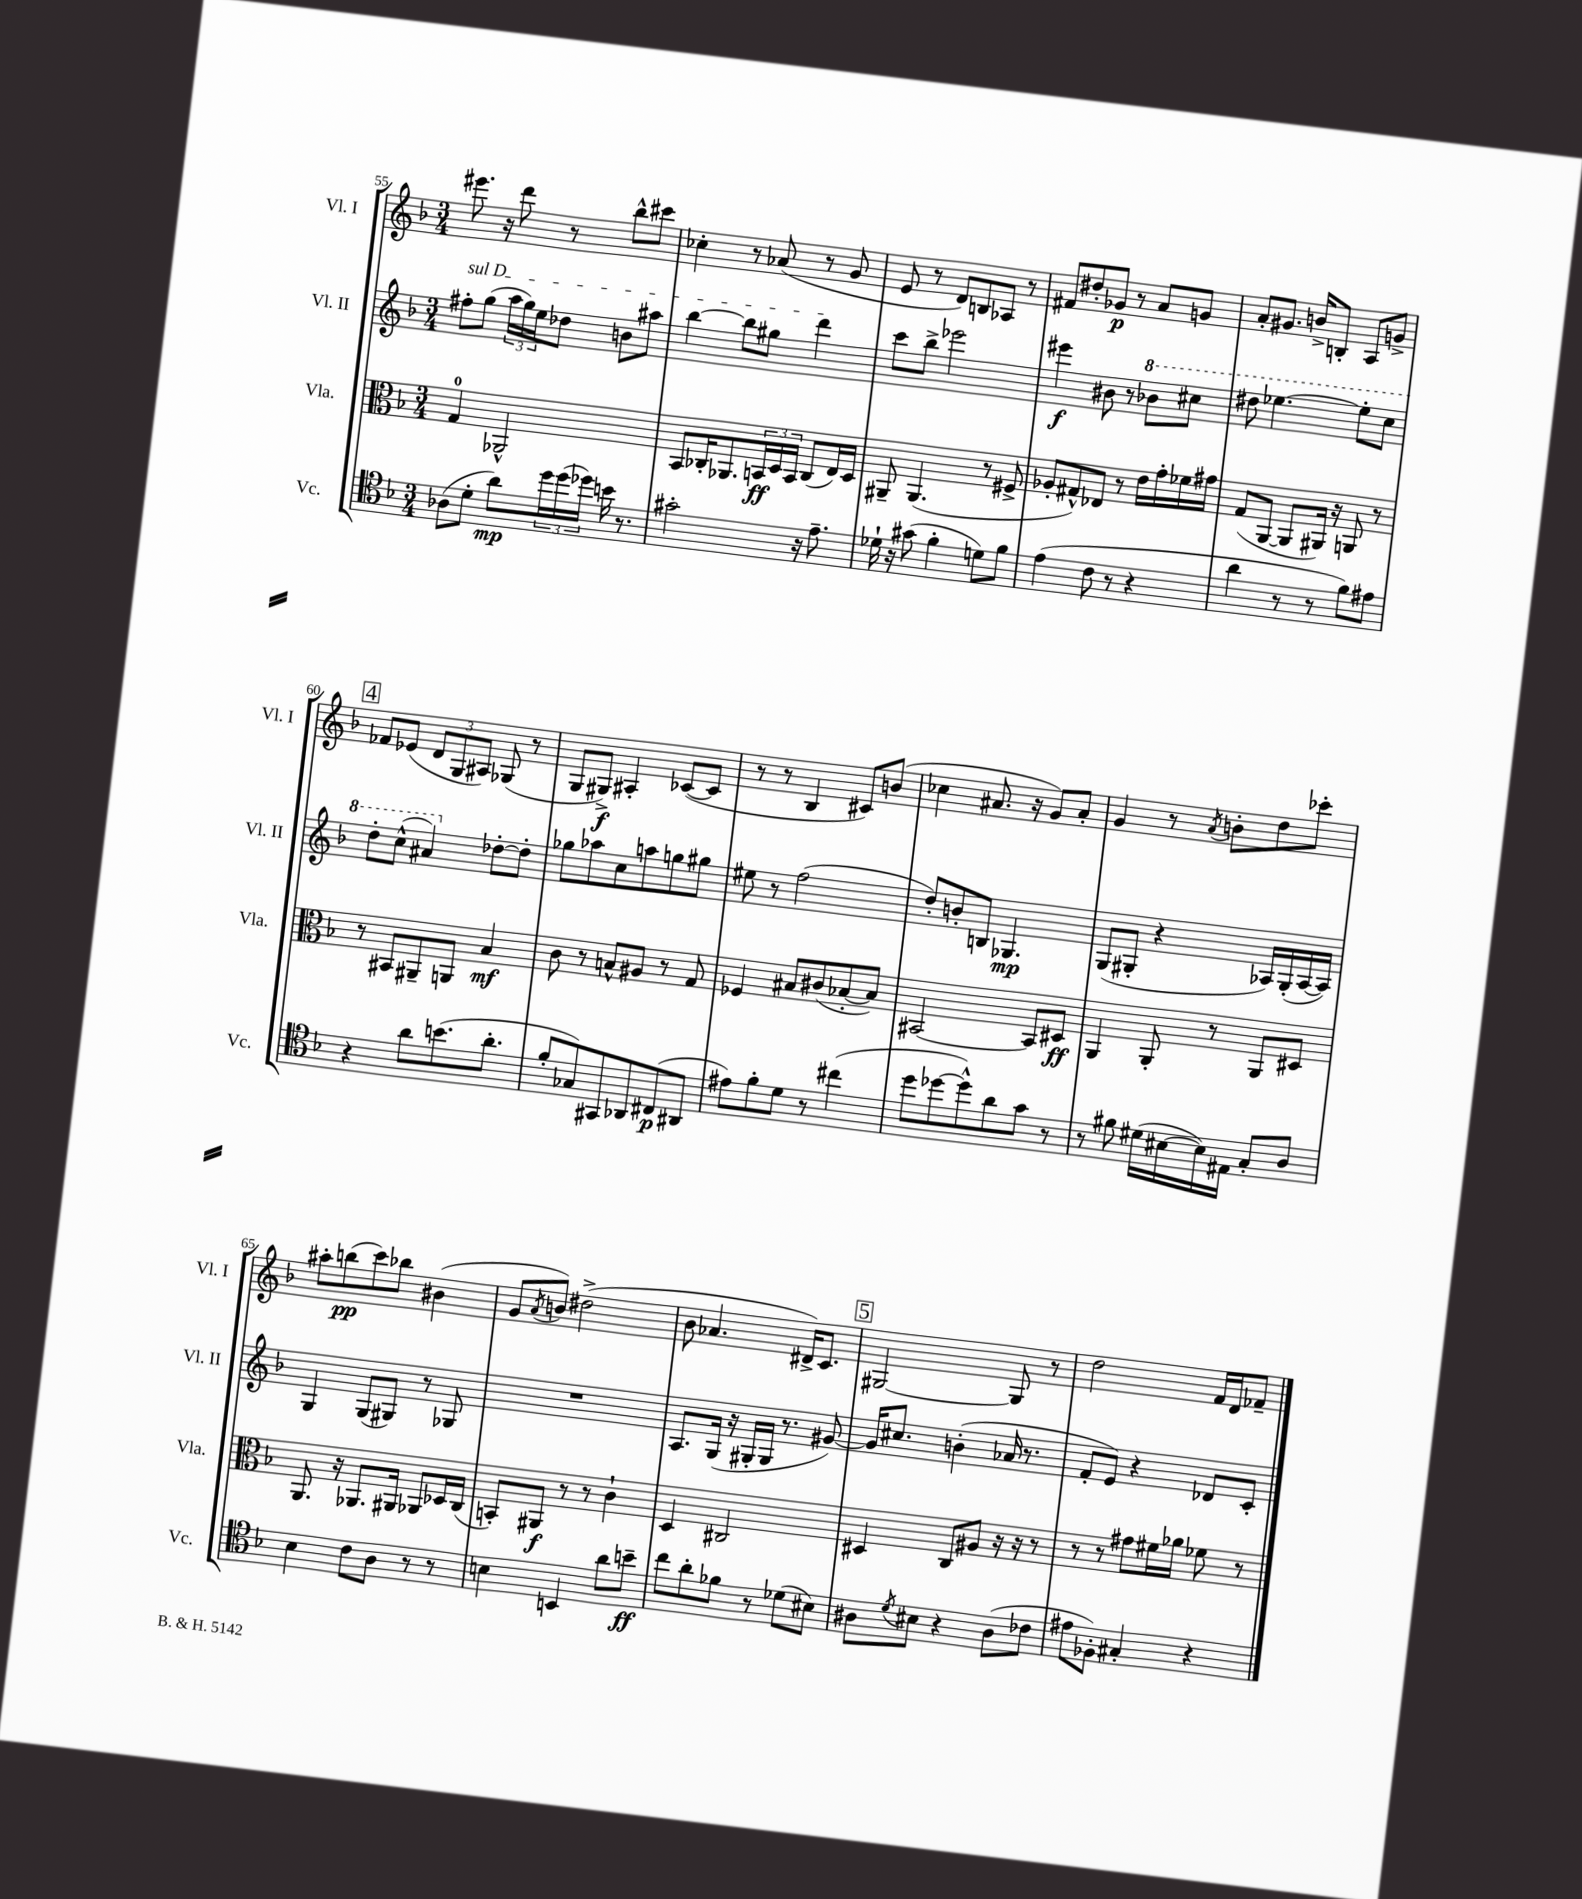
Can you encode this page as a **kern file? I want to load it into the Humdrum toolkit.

**kern	**dynam	**kern	**dynam	**kern	**dynam	**kern	**dynam
*part4	*part4	*part3	*part3	*part2	*part2	*part1	*part1
*staff4	*staff4	*staff3	*staff3	*staff2	*staff2	*staff1	*staff1
*I"Vc.	*	*I"Vla.	*	*I"Vl. II	*	*I"Vl. I	*
*I'Vc.	*	*I'Vla.	*	*I'Vl. II	*	*I'Vl. I	*
*clefC4	*	*clefC3	*	*clefG2	*	*clefG2	*
*k[b-]	*	*k[b-]	*	*k[b-]	*	*k[b-]	*
*M3/4	*	*M3/4	*	*M3/4	*	*M3/4	*
=55	=55	=55	=55	=55	=55	=55	=55
!	!	!	!	!LO:TX:a:i:t=sul D	!	!	!
(8A-X\L	.	4G/	.	8ff#X'\L	.	8.eee#X\	.
8d'\J	.	.	.	(8gg\J	.	.	.
.	.	.	.	.	.	16r	.
8a\L)	mp	2AA-X^^/	.	24aa\LL	.	8ddd\	.
.	.	.	.	24gg\)	.	.	.
.	.	.	.	24ee\J	.	.	.
24dd\L	.	.	.	8dd-X\J	.	8r	.
(24dd\	.	.	.	.	.	.	.
24dd-X\JJ)	.	.	.	.	.	.	.
16bn\	.	.	.	8bn\L	.	8bb-^^\L	.
8.r	.	.	.	.	.	.	.
.	.	.	.	8aa#X\J	.	8ccc#X\J	.
=56	=56	=56	=56	=56	=56	=56	=56
2g#X'\	.	8BB-/L	.	[4bb-\	.	4cc-X'\	.
.	.	16C-X'/K	.	.	.	.	.
.	.	8.AA-X/	.	.	.	.	.
.	.	.	.	8bb-\L]	.	8r	.
.	.	24BBn/L	ff	8gg#X\J	.	(8a-X/	.
.	.	24D/	.	.	.	.	.
.	.	24BB/JJ	.	.	.	.	.
16r	.	(8C-/L	.	4ddd\	.	8r	.
8.e~\	.	.	.	.	.	.	.
.	.	16E/L)	.	.	.	8g/	.
.	.	16D/JJ	.	.	.	.	.
=57	=57	=57	=57	=57	=57	=57	=57
16d-X`\	.	8AA#X~/	.	8ccc\L	.	8e/	.
16r	.	.	.	.	.	.	.
(8g#X\	.	(4.AA#/	.	8bb-^\J	.	8r	.
4f'\	.	.	.	2eee-X\	.	8d/L)	.
.	.	.	.	.	.	8Bn/	.
8dn\L)	.	8r	.	.	.	8A-X/J	.
8f\J	.	8F#X^/	.	.	.	8r	.
=58	=58	=58	=58	=58	=58	=58	=58
(4e\	.	8A-X'/L	.	4eee#X\	f	8f#X/L	.
.	.	8G#X^^/)	.	.	.	8dd#X'/	.
8c\	.	8E-X/J	.	8b#X\	.	8g-X/J	p
8r	.	8r	.	8r	.	8r	.
*	*	*	*	*8va	*	*	*
4r	.	16e\LL	.	8bb-X\L	.	8a/L	.
.	.	16g'\	.	.	.	.	.
.	.	16f-X\	.	8ccc#X\J	.	8gn/J	.
.	.	16g#X\JJ	.	.	.	.	.
=59	=59	=59	=59	=59	=59	=59	=59
4a\	.	(8G/L	.	8ddd#X\	.	8a'/L	.
.	.	[8AA/J	.	[4.eee-X\	.	8.g#X/J	.
8r	.	8AA/L]	.	.	.	.	.
.	.	.	.	.	.	16bn^/KL	.
8r	.	16AA#X/Jk)	.	.	.	8Bn'/J	.
.	.	16r	.	.	.	.	.
8f\L)	.	8AAn/	.	8eee-'\L]	.	8A/L	.
8e#X\J	.	8r	.	8ccc\J	.	8gn^/J	.
!!LO:LB:g=z
!!LO:REH:place=s1:t=4
=60	=60	=60	=60	=60	=60	=60	=60
4r	.	8r	.	8ddd'\L	.	8f-X/L	.
.	.	8BB#X/L	.	(8ccc^^\J	.	(8e-X/J	.
8a\L	.	8AA#X~/	.	4aa#X/)	.	12d/L	.
.	.	.	.	.	.	12G/	.
(8.bn\	.	8AAn/J	.	.	.	.	.
.	.	.	.	.	.	12A#X/J)	.
*	*	*	*	*X8va	*	*	*
.	.	4B-/	mf	[8dd-X'\L	.	(8G-X/	.
8.a'\J	.	.	.	.	.	.	.
.	.	.	.	8dd-'\J]	.	8r	.
=61	=61	=61	=61	=61	=61	=61	=61
8f'/L	.	8c\	.	8gg-X\L	.	8G/L	.
8G-X/)	.	8r	.	8aa-X\	.	8G#X^/J)	f
8GG#X/	.	8Bn^^/L	.	8cc\	.	4A#X'/	.
8AA-X/	.	8A#X/J	.	8aan\	.	.	.
(8C#X/	p	8r	.	8ggn\	.	([8c-X/L	.
8AA#X/J	.	8G/	.	8gg#X\J	.	8c-/J]	.
=62	=62	=62	=62	=62	=62	=62	=62
8e#X\L)	.	4F-X/	.	8ee#X\	.	8r	.
8f'\	.	.	.	8r	.	8r	.
8d\J	.	8B#X/L	.	(2ff\	.	4B-/	.
8r	.	(8c#X/	.	.	.	.	.
(4cc#X\	.	[8B-X'/	.	.	.	8c#X/L)	.
.	.	8B-/J])	.	.	.	(8bn/J	.
=63	=63	=63	=63	=63	=63	=63	=63
8dd\L	.	[2BB#X/	.	8dd'/L)	.	4cc-X\	.
[8dd-X\	.	.	.	8bn'/	.	.	.
8dd-^^\])	.	.	.	8Bn/J	.	8.a#X/	.
8a\	.	.	.	4.G-X/	mp	.	.
.	.	.	.	.	.	16r	.
8g\J	.	8BB#/L]	.	.	.	8g/L)	.
8r	.	8D#X/J	ff	.	.	8a#'/J	.
=64	=64	=64	=64	=64	=64	=64	=64
8r	.	4AA/	.	(8G/L	.	4g/	.
8f#X\	.	.	.	8G#X'/J	.	.	.
(16d#X\LL	.	8AA'/	.	4r	.	8r	.
[16B#X\	.	.	.	.	.	.	.
.	.	.	.	.	.	8qa/	.
16B#\])	.	8r	.	.	.	8bn'\L	.
16E#X\JJ	.	.	.	.	.	.	.
8G'/L	.	8AA/L	.	16A-X/LL)	.	8dd\	.
.	.	.	.	(16G#'/	.	.	.
8A/J	.	8D#X/J	.	[16A-/	.	8ccc-X'\J	.
.	.	.	.	16A-/JJ])	.	.	.
!!LO:LB:g=z
=65	=65	=65	=65	=65	=65	=65	=65
4B-\	.	8.AA/	.	4G/	.	8aa#X'\L	.
.	.	.	.	.	.	(8bbn\	pp
.	.	16r	.	.	.	.	.
8c\L	.	8.AA-X/L	.	(8G/L	.	8ccc\)	.
8A\J	.	.	.	8G#X/J)	.	8bb-X\J	.
.	.	16AA#X/Jk	.	.	.	.	.
8r	.	8AA-X/L	.	8r	.	(4b#X\	.
8r	.	16D-X/L	.	8G-X/	.	.	.
.	.	(16C/JJ	.	.	.	.	.
=66	=66	=66	=66	=66	=66	=66	=66
4Bn\	.	8BBn'/L)	.	2.r	.	8g/L	.
.	.	.	.	.	.	8qa/	.
.	.	8AA#X/J	f	.	.	8bn/J)	.
4BBn/	.	8r	.	.	.	(2dd#X^\	.
.	.	8r	.	.	.	.	.
8a\L	.	4c`\	.	.	.	.	.
8bn~\J	ff	.	.	.	.	.	.
=67	=67	=67	=67	=67	=67	=67	=67
8cc\L	.	4D/	.	8.A/L	.	8b-\	.
8a'\	.	.	.	.	.	4.a-X/	.
.	.	.	.	(16G/Jk	.	.	.
8f-X\J	.	2C#X/	.	16r	.	.	.
.	.	.	.	16G#X'/LL	.	.	.
8r	.	.	.	16G#/JJ	.	.	.
.	.	.	.	8.r	.	.	.
(8d-X\L	.	.	.	.	.	16d#X^/KL)	.
.	.	.	.	.	.	8.c/J	.
8B#X\J)	.	.	.	[8g#X/)	.	.	.
!!LO:REH:place=s1:t=5
=68	=68	=68	=68	=68	=68	=68	=68
8A#X\L	.	4D#X/	.	16g#/KL]	.	[2G#X/	.
.	.	.	.	8.cc#X/J	.	.	.
8qd/	.	.	.	.	.	.	.
8B#X\J	.	.	.	.	.	.	.
4r	.	8C/L	.	(4bn'\	.	.	.
.	.	8A#X/J	.	.	.	.	.
(8A#\L	.	16r	.	16a-X/	.	8G#/]	.
.	.	16r	.	8.r	.	.	.
8c-X\J	.	8r	.	.	.	8r	.
=69	=69	=69	=69	=69	=69	=69	=69
8e#X\L	.	8r	.	8f'/L	.	2dd\	.
8F-X'\J)	.	8r	.	8e/J)	.	.	.
4G#X'/	.	8g#X\L	.	4r	.	.	.
.	.	16f#X\L	.	.	.	.	.
.	.	16a-X\JJ	.	.	.	.	.
4r	.	8f-X\	.	8d-X/L	.	16f/LL	.
.	.	.	.	.	.	16d/J	.
.	.	8r	.	8c'/J	.	8f-X~/J	.
==	==	==	==	==	==	==	==
*-	*-	*-	*-	*-	*-	*-	*-
